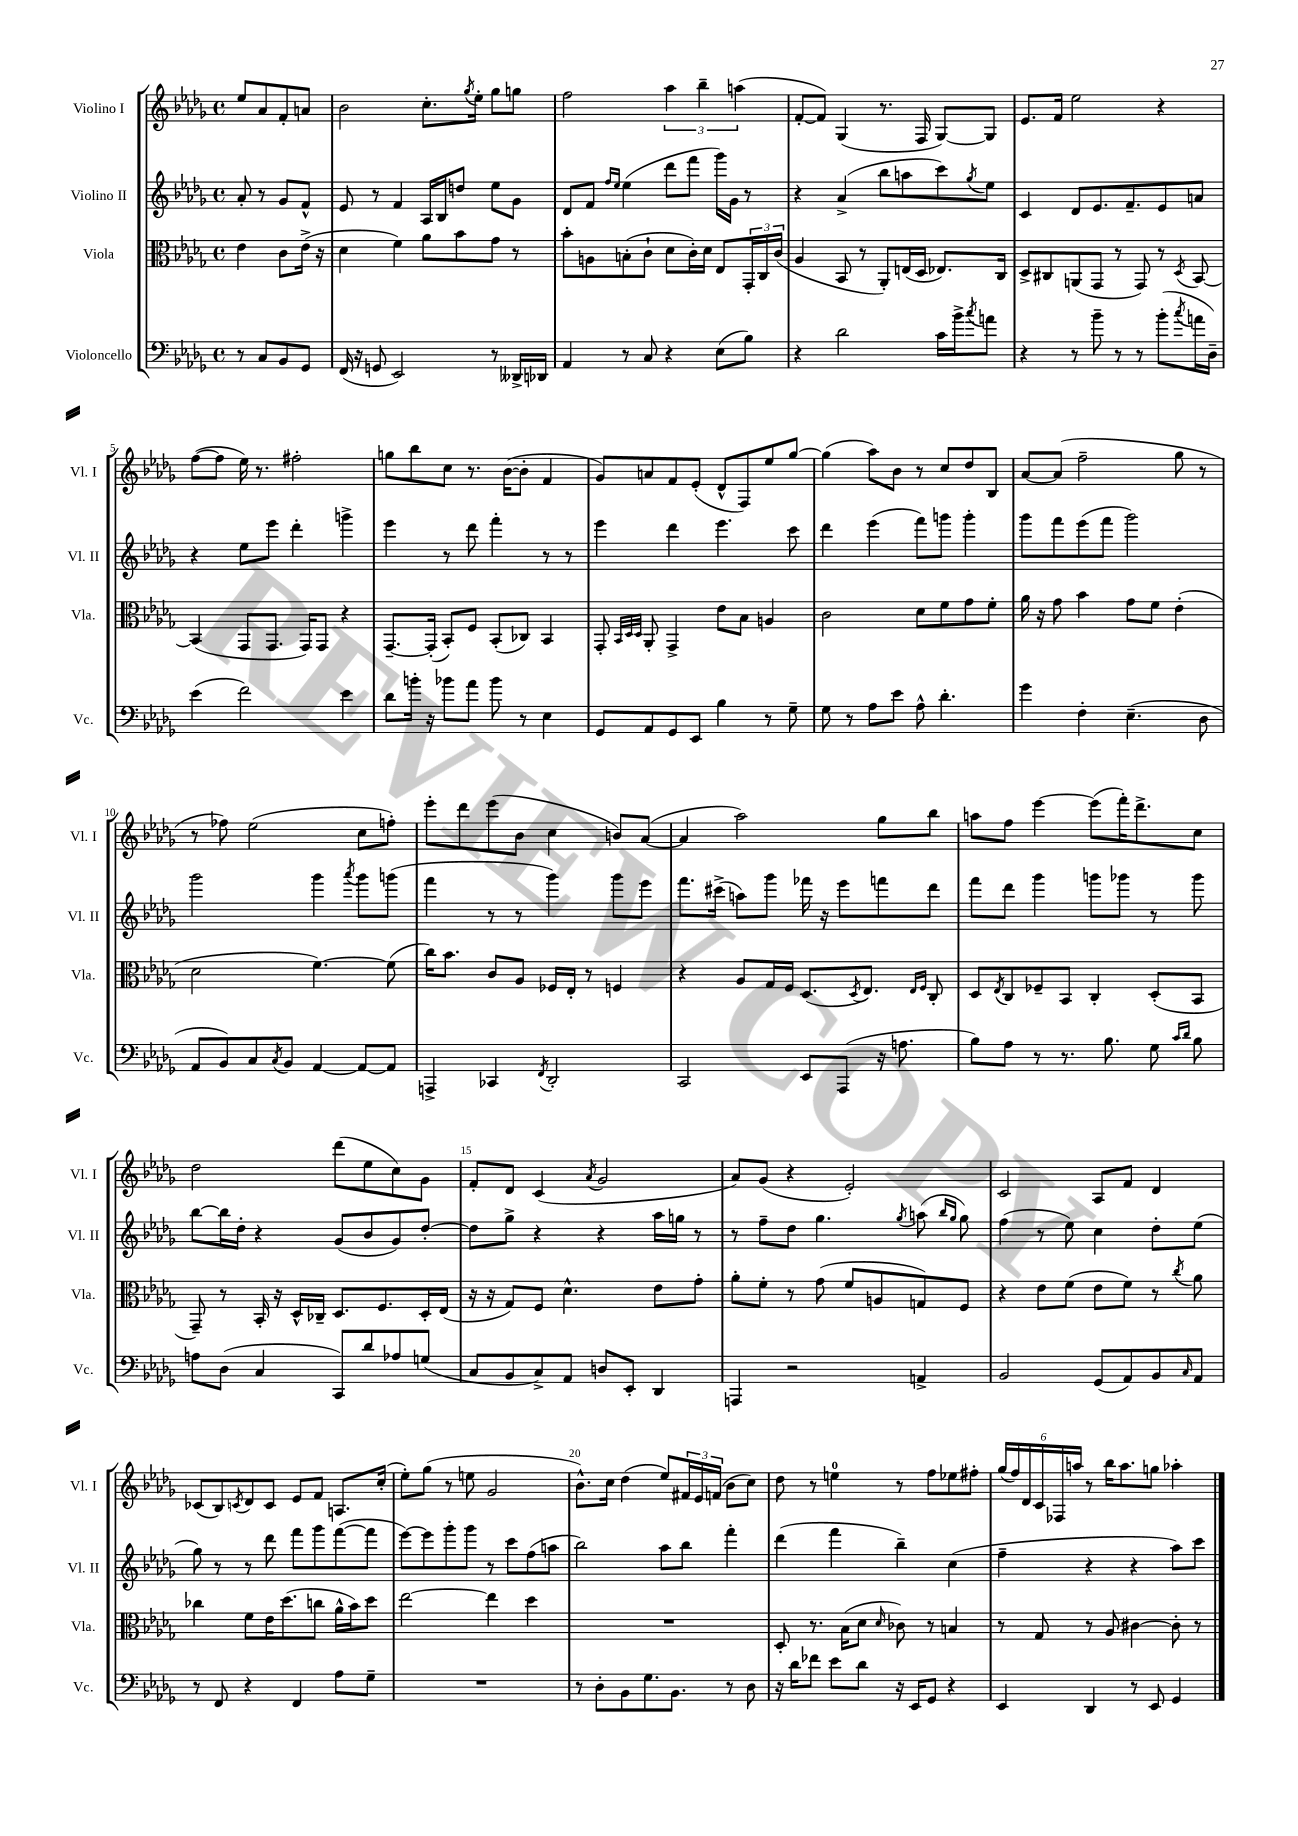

**kern	**kern	**kern	**kern
*staff4	*staff3	*staff2	*staff1
*clefF4	*clefC3	*clefG2	*clefG2
*k[b-e-a-d-g-]	*k[b-e-a-d-g-]	*k[b-e-a-d-g-]	*k[b-e-a-d-g-]
*M4/4	*M4/4	*M4/4	*M4/4
*met(c)	*met(c)	*met(c)	*met(c)
8r	4e-\	8a-'/	8ee-/L
8C/L	.	8r	8a-/
8BB-/	8c\L	8g-/L	8f'/
8GG-/J	(16e-^\Jk	8f^^/J	8a/J
.	16r	.	.
=	=	=	=
(16FF/	4d-\	8e-/	2b-\
16r	.	.	.
8GG/	.	8r	.
2EE-/)	4f\)	4f/	.
.	8a-\L	16A-/LL	8.cc'\L
.	.	16B-/J	.
.	8b-\	8dd/J	.
.	.	.	8qgg-/
.	.	.	16ee-'\Jk
8r	8g-\J	8ee-\L	8gg-\L
16DD--^/LL	8r	8g-\J	8gg\J
16DD-/JJ	.	.	.
=	=	=	=
4AA-/	8b-'\L	8d-/L	2ff\
.	8A\	8f/J	.
.	.	16qqff/LL	.
.	.	16qqee-/JJ	.
8r	(8B'\	(4ee-\	.
8C/	8c`\J	.	.
4r	8d-\L	8ddd-\L	6aa-\
.	16c'\L)	8fff\J	.
.	.	.	6bb-~\
.	16d-\JJ	.	.
(8E-\L	8E-/L	16ggg-\LL)	.
.	.	16g-\JJ	.
.	.	.	(6aa\
8B-\J)	24GG-'/L	8r	.
.	24C/	.	.
.	(24c/JJ	.	.
=	=	=	=
4r	4A-/	4r	[8f'/L
.	.	.	8f/]J)
2d-\	8BB-/	(4a-^/	(4G-/
.	8r	.	.
.	8AA-'/L)	8bb-\L	8.r
.	(16E/L	8aa\	.
.	16D-/JJ	.	16F/
16c\LL	8.E-/L)	8ccc\)	[8G-/L)
16b-^\J	.	.	.
8qcc/	.	8qgg-/	.
8a\J	.	8ee-\J	8G-/]J
.	16C/Jk	.	.
=	=	=	=
4r	8D-^/L	4c/	8.e-/L
.	8C#/	.	.
.	.	.	16f/Jk
8r	(8AA/	8d-/L	2ee-\
8b-~\	8GG-/J	8.e-/	.
8r	8r	.	.
.	.	8.f~/	.
8r	8GG-/)	.	.
(8b-'\L	8r	8e-/	4r
8qcc/	8qD-/	.	.
16a\L	[8BB-/	8a/J	.
16D-~\JJ)	.	.	.
=	=	=	=
(4e-\	(4BB-/]	4r	([8ff\L
.	.	.	8ff\]J
2f\)	8GG-/L	8ee-\L	16ee-\)
.	.	.	8.r
.	8.GG-/J	8eee-\J	.
.	.	4ddd-'\	2ff#'\
.	16GG-/LK)	.	.
.	8GG-/J	.	.
4e-\	4r	4ggg^\	.
=	=	=	=
8d-\L	[8.GG-~/L	4eee-\	8gg\L
16b'\Jk	.	.	8bb-\
16r	(16GG-'/]Jk	.	.
8b-\L	8BB-'/L)	8r	8cc\J
8a-\J	8F/J	8ddd-\	8.r
8b-\	(8BB-'/L	4fff'\	.
.	.	.	([16b-\LK
8r	8C-/J)	.	8b-'\]J
4E-\	4BB-/	8r	4f/
.	.	8r	.
=	=	=	=
8GG-/L	8GG-'/	4eee-\	8g-/L)
.	32qqBB-/LLL	.	.
.	32qqD-/	.	.
.	32qqD-/JJJ	.	.
8AA-/	8AA-'/	.	8a/
8GG-/	4GG-^/	4ddd-\	8f/
8EE-/J	.	.	(8e-'/J
4B-\	8e-\L	4.eee-\	8d-^^/L
.	8B-\J	.	8F/)
8r	4A/	.	8ee-/
8G-~\	.	8ccc\	[8gg-/J
=	=	=	=
8G-\	2c\	4ddd-\	(4gg-\]
8r	.	.	.
8A-\L	.	(4eee-\	8aa-\L)
8e-\J	.	.	8b-\J
8A-^^\	8d-\L	8fff\L)	8r
4.d-'\	8f\	8ggg\J	8cc/L
.	8g-\	4ggg'\	8dd-/
.	8f'\J	.	8B-/J
=	=	=	=
4g-\	16a-\	8ggg-\L	[8a-/L
.	16r	.	.
.	8g-\	8fff\	(8a-/]J
4F'\	4b-\	(8eee-\	2ff~\
.	.	8fff\J	.
(4.E-~\	8g-\L	2ggg-\)	.
.	8f\J	.	.
.	(4e-'\	.	8gg-\
8D-\	.	.	8r
=	=	=	=
8AA-/L	2d-\	2ggg-\	8r
8BB-/)	.	.	8ff-\)
8C/	.	.	(2ee-\
8qC/	.	.	.
8BB-/J	.	.	.
[4AA-/	[4.f\)	4ggg-\	.
.	.	8qaaa-/	.
8AA-/_L	.	8ggg-\L	8cc\L
8AA-/]J	(8f\]	(8ggg\J	8ff'\J)
=	=	=	=
4AAA^/	16cc\LK)	4fff\	8eee-'\L
.	8.b-\J	.	.
.	.	.	8ddd-\
4CC-/	8c/L	8r	(8eee-\
.	8A-/J	8r	8b-\J
8qFF/	.	.	.
2DD-'/	16F-/LL	4ggg-\)	4cc\
.	16E-'/JJ	.	.
.	8r	.	.
.	4F/	8ggg-\L	8b/L)
.	.	8eee-\J	([8a-/J
=	=	=	=
2CC/	4r	8.fff\L	4a-/]
.	.	(16ccc#^\Jk	.
.	8A-/L	8aa\L)	2aa-\)
.	16G-/L	8ggg-\J	.
.	16F/JJ	.	.
8EE-/L	(8.D-/L	16fff-\	.
.	.	16r	.
(8AAA-/J	.	8eee-\L	.
.	8qD-/	.	.
.	8.E-/J)	.	.
16r	.	8fff\	8gg-\L
8.A\	.	.	.
.	16qqE-/LL	.	.
.	16qqF/JJ	.	.
.	8C'/	8ddd-\J	8bb-\J
=	=	=	=
8B-\L)	8D-/L	8fff\L	8aa\L
.	8qE-/	.	.
8A-\J	8C/	8ddd-\J	8ff\J
8r	8F-~/	4ggg-\	[4eee-\
8.r	8BB-/J	.	.
.	4C'/	8ggg\L	(8eee-\]L
8.B-\	.	.	.
.	.	8ggg-\J	16fff'\K)
.	.	.	8.ddd-^\
8G-\	(8D-'/L	8r	.
16qqc/LL	.	.	.
16qqd-/JJ	.	.	.
8B-\	8BB-/J	8ggg-\	8cc\J
=	=	=	=
8A\L	8GG-~/)	[8bb-\L	2dd-\
(8D-\J	8r	16bb-\]L	.
.	.	16dd-'\JJ	.
4C/	16BB-'/	4r	.
.	16r	.	.
.	16D-^^/LL	.	.
.	16C-~/JJ	.	.
8CC/L)	8.D-/L	(8g-/L	(8ddd-\L
8d-/	.	8b-/	8ee-\
.	8.F/	.	.
8A-/	.	8g-/)	8cc\)
(8G/J	16D-'/L	[8dd-'/J	8g-\J
.	(16E-/JJ	.	.
=	=	=	=
8C/L	16r	8dd-\]L	8f'/L
.	16r	.	.
8BB-/	8G-/L)	8gg-^\J	8d-/J
8C^/)	8F/J	4r	(4c/
8AA-/J	4.d-^^\	.	.
.	.	.	8qa-/
8D/L	.	4r	2g-/
8EE-'/J	.	.	.
4DD-/	8e-\L	16aa-\LL	.
.	.	16gg\JJ	.
.	8g-'\J	8r	.
=	=	=	=
4AAA/	8a-'\L	8r	8a-/L)
.	8f'\J	8ff~\L	(8g-/J
2r	8r	8dd-\J	4r
.	(8g-\	4.gg-\	.
.	8f/L	.	2e-'/)
.	8A/	.	.
.	.	8qgg-/	.
4AA^/	8G/)	(8aa\	.
.	.	16qqbb-/LL	.
.	.	16qqgg-/JJ	.
.	8F/J	8gg-\)	.
=	=	=	=
2BB-/	4r	(4ff\	2c/
.	8e-\L	8r	.
.	(8f\J	8ee-\)	.
(8GG-/L	8e-\L	4cc\	8A-/L
8AA-/)	8f\J)	.	8f/J
8BB-/	8r	8dd-'\L	4d-/
16qqC/	8qcc/	.	.
8AA-/J	8a-\	(8ee-\J	.
=	=	=	=
8r	4cc-\	8gg-\)	(8c-/L
8FF/	.	8r	8B-/)
.	.	.	8qc/
4r	8f\L	8r	8d-/
.	16e-\K	8ddd-\	8c/J
.	(8.dd-\	.	.
4FF/	.	8fff\L	8e-/L
.	8cc\J	8ggg-\	8f/J
8A-\L	16a-^^\LL	([8fff\	8.A/L
.	16b-\J)	.	.
8G-~\J	8dd-\J	8fff\]J	.
.	.	.	(16cc'/Jk
=	=	=	=
1r	[2ee-\	[8eee-\L)	8ee-'\L)
.	.	8eee-\]	(8gg-\J
.	.	8ggg-'\	8r
.	.	8ggg-\J	8ee\
.	4ee-\]	8r	2g-/
.	.	8ccc\L	.
.	4dd-\	(8ff\	.
.	.	8aa\J	.
=	=	=	=
8r	1r	2bb-\)	8.b-^^\L)
8D-'\L	.	.	.
.	.	.	16cc\Jk
8BB-\	.	.	(4dd-\
8.G-\	.	.	.
.	.	8aa-\L	8ee-/L)
8.BB-\J	.	.	.
.	.	8bb-\J	24f#/L
.	.	.	24e-/
.	.	.	(24f/JJ
8r	.	4fff'\	8b-\L
8D-\	.	.	8cc\J)
=	=	=	=
16r	8D-'/	(4ddd-\	8dd-\
16d-\LK	.	.	.
8f-\J	8.r	.	8r
8e-\L	.	4fff\	4ee\
.	(16B-\LK	.	.
8d-\J	8d-\J	.	.
.	16qqd-/	.	.
16r	8c-\)	4bb-~\)	8r
16EE-/LK	.	.	.
8GG-/J	8r	.	8ff\L
4r	4B/	(4cc\	8ee-\
.	.	.	8ff#'\J
=	=	=	=
4EE-/	8r	4ff~\	(24gg-/LL
.	.	.	24ff/)
.	.	.	24d-/
.	8G-/	.	24c/
.	.	.	24F-/
.	.	.	24aa/JJ
4DD-/	8r	4r	8r
.	8A-/	.	16bb-\LK
.	.	.	8.aa\
8r	[4c#\	4r	.
8EE-/	.	.	8gg\J
4GG-/	8c#'\]	8aa-\L)	4aa-'\
.	8r	8ccc\J	.
==	==	==	==
*-	*-	*-	*-
